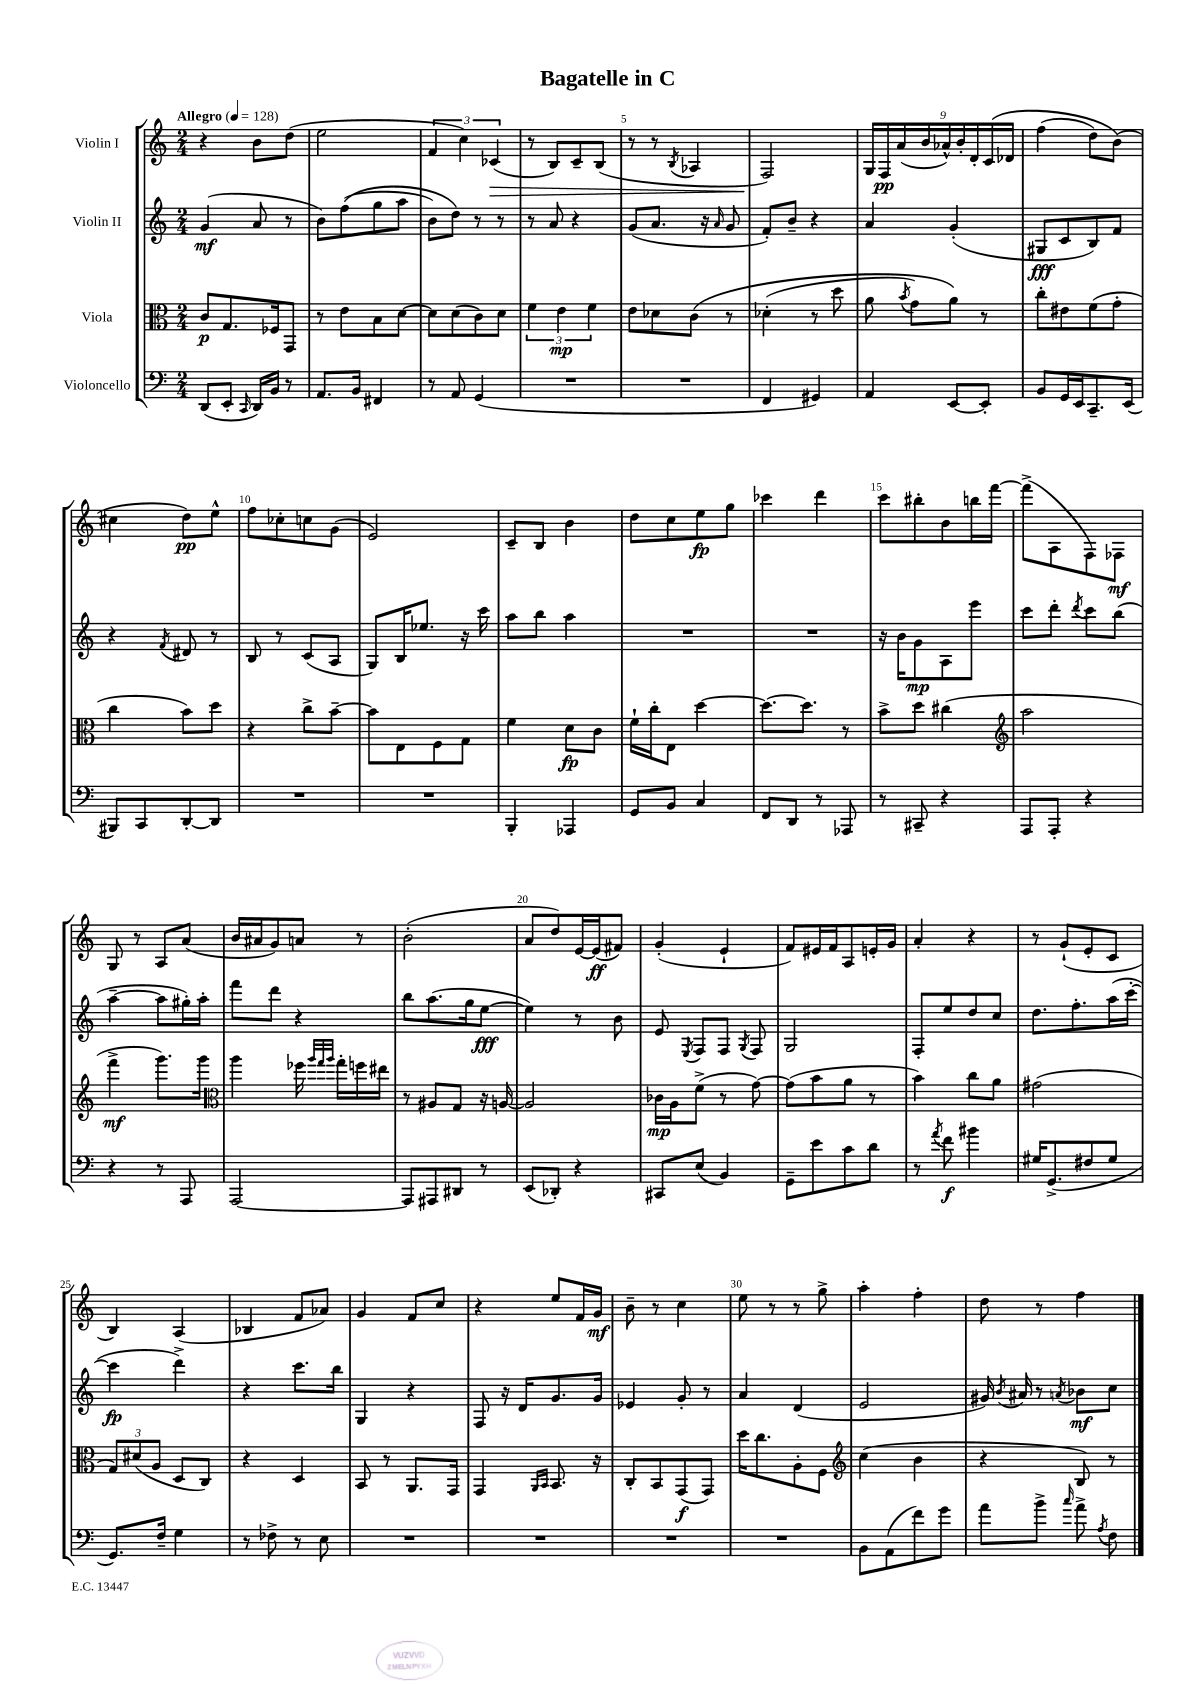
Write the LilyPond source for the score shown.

\header { title = "Bagatelle in C" }
<<
\new StaffGroup <<
\new Staff = "s0" \with { instrumentName = "Violin I" } {
    \clef treble \key c \major \numericTimeSignature \time 2/4 \tempo "Allegro" 4 = 128
    \autoBeamOff r4 b'8[ d''8]( |
    e''2 |
    \tuplet 3/2 { f'4 c''4) ces'4\>( } |
    r8 b8[) c'8-- b8]( |
    r8 r8 \acciaccatura { b8 } aes4 |
    f2\!) |
    \tuplet 9/8 { g16[ f16\pp a'16( b'16 aes'16-^) b'16-. d'16-. c'16\( des'16] } |
    f''4( d''8[) b'8](\) |
    cis''4 d''8[\pp) e''8]-^ |
    f''8[ ces''8-. c''8 g'8]( |
    e'2) |
    c'8[-- b8] b'4 |
    d''8[ c''8 e''8\fp g''8] |
    ces'''4 d'''4 |
    c'''8[ bis''8-. b'8 b''16 f'''16]~ |
    f'''8[->( a8 f8) fes8]\mf |
    g8 r8 a8[ a'8]( |
    b'16[ ais'16 g'8) a'8] r8 |
    b'2-.( |
    a'8[ d''8) e'16~ e'16\ff( fis'8]) |
    g'4-.( e'4-! |
    f'8[) eis'16 f'16 a8 e'16-. g'16] |
    a'4-. r4 |
    r8 g'8[-!( e'8-. c'8] |
    b4) a4( |
    bes4 f'8[ aes'8]) |
    g'4 f'8[ c''8] |
    r4 e''8[ f'16 g'16]\mf |
    b'8-- r8 c''4 |
    e''8 r8 r8 g''8-> |
    a''4-. f''4-. |
    d''8 r8 f''4 \bar "|." |
}
\new Staff = "s1" \with { instrumentName = "Violin II" } {
    \clef treble \key c \major \numericTimeSignature \time 2/4
    \autoBeamOff g'4\mf( a'8 r8 |
    b'8[) f''8(\( g''8 a''8] |
    b'8[) d''8]\) r8 r8 |
    r8 a'8 r4 |
    g'8[( a'8.] r16 \grace { a'16 } g'8 |
    f'8[-.) b'8]-- r4 |
    a'4 g'4-.( |
    gis8[\fff c'8 b8) f'8] |
    r4 \acciaccatura { f'8 } dis'8 r8 |
    b8 r8 c'8[( a8] |
    g8[) b16 ees''8.] r16 c'''16 |
    a''8[ b''8] a''4 |
    R2 |
    R2 |
    r16 b'16[ g'8\mp a8 e'''8] |
    c'''8[ d'''8]-. \acciaccatura { d'''8 } c'''8[ b''8]( |
    a''4~-- a''8[ gis''16-.) a''16]-. |
    f'''8[ d'''8] r4 |
    b''8[ a''8.( g''16 e''8]~\fff |
    e''4) r8 b'8 |
    e'8 \acciaccatura { e8 } f8[ f8] \acciaccatura { g8 } f8 |
    g2 |
    f8[-. e''8 d''8 c''8] |
    d''8.[ f''8.-. a''16( c'''16]~-. |
    c'''4\fp d'''4->) |
    r4 c'''8.[ b''16] |
    g4 r4 |
    f8 r16 d'16[ g'8. g'16] |
    ees'4 g'8-. r8 |
    a'4 d'4( |
    e'2 |
    gis'16) \acciaccatura { b'8 } ais'16 r8 \acciaccatura { a'8 } bes'8[\mf c''8] \bar "|." |
}
\new Staff = "s2" \with { instrumentName = "Viola" } {
    \clef alto \key c \major \numericTimeSignature \time 2/4
    \autoBeamOff c'8[\p g8. fes16 g,8] |
    r8 e'8[ b8 d'8]~ |
    d'8[ d'8( c'8) d'8] |
    \tuplet 3/2 { f'4 e'4\mp f'4 } |
    e'8[ des'8 c'8]\( r8 |
    des'4-.( r8 d''8 |
    a'8 \acciaccatura { b'8 } g'8[) a'8]\) r8 |
    c''8[-. eis'8 f'8( g'8]-. |
    c''4 b'8[) d''8] |
    r4 c''8[-> b'8]~-- |
    b'8[ e8 f8 g8] |
    f'4 d'8[\fp c'8] |
    f'16[-! c''16-. e8] d''4~ |
    d''8.[~ d''8.] r8 |
    b'8[-> d''8] cis''4( |
    \clef treble a''2 |
    f'''4->\mf g'''8.[) g'''16] |
    \clef alto a''4 fes''16 \grace { a''32[ g''32 a''32] } g''16[-. f''16 eis''16] |
    r8 ais8[ g8] r16 a16~ |
    a2 |
    ces'16[\mp a16 f'8]->( r8 g'8~) |
    g'8[( b'8 a'8] r8 |
    b'4) c''8[ a'8] |
    gis'2( |
    \tuplet 3/2 { g8[) dis'8( a8] } d8[ c8]) |
    r4 d4 |
    b,8 r8 a,8.[ g,16] |
    g,4 \grace { a,16[ b,16] } b,8. r16 |
    c8[-. b,8 g,8\f( g,8]) |
    d''16[ c''8. a8-. f8] |
    \clef treble c''4( b'4 |
    r4 b8) r8 \bar "|." |
}
\new Staff = "s3" \with { instrumentName = "Violoncello" } {
    \clef bass \key c \major \numericTimeSignature \time 2/4
    \autoBeamOff d,8[( e,8]-. \grace { c,16 } d,16[) b,16] r8 |
    a,8.[ b,16] fis,4 |
    r8 a,8 g,4( |
    R2 |
    R2 |
    f,4 gis,4) |
    a,4 e,8[~ e,8]-. |
    b,8[ g,16 e,16 c,8.-- e,16]( |
    bis,,8[) c,8 d,8~-. d,8] |
    R2 |
    R2 |
    b,,4-. aes,,4 |
    g,8[ b,8] c4 |
    f,8[ d,8] r8 aes,,8 |
    r8 cis,8-- r4 |
    a,,8[ a,,8]-. r4 |
    r4 r8 a,,8 |
    a,,2~ |
    a,,8[ ais,,8 dis,8] r8 |
    e,8[( des,8]-.) r4 |
    cis,8[ e8]( b,4) |
    g,8[-- e'8 c'8 d'8] |
    r8 \acciaccatura { a'8 } f'8\f bis'4 |
    gis16[ g,8.->( fis8 gis8] |
    g,8.[) f16]-- g4 |
    r8 fes8-> r8 e8 |
    R2 |
    R2 |
    R2 |
    R2 |
    b,8[ a,8( f'8) g'8] |
    a'8[ b'8]-> \grace { c''16 } a'8-> \acciaccatura { a8 } f8 \bar "|." |
}
>>
>>
\layout { \context { \Score \override BarNumber.break-visibility = ##(#f #t #t) barNumberVisibility = #(every-nth-bar-number-visible 5) } }
